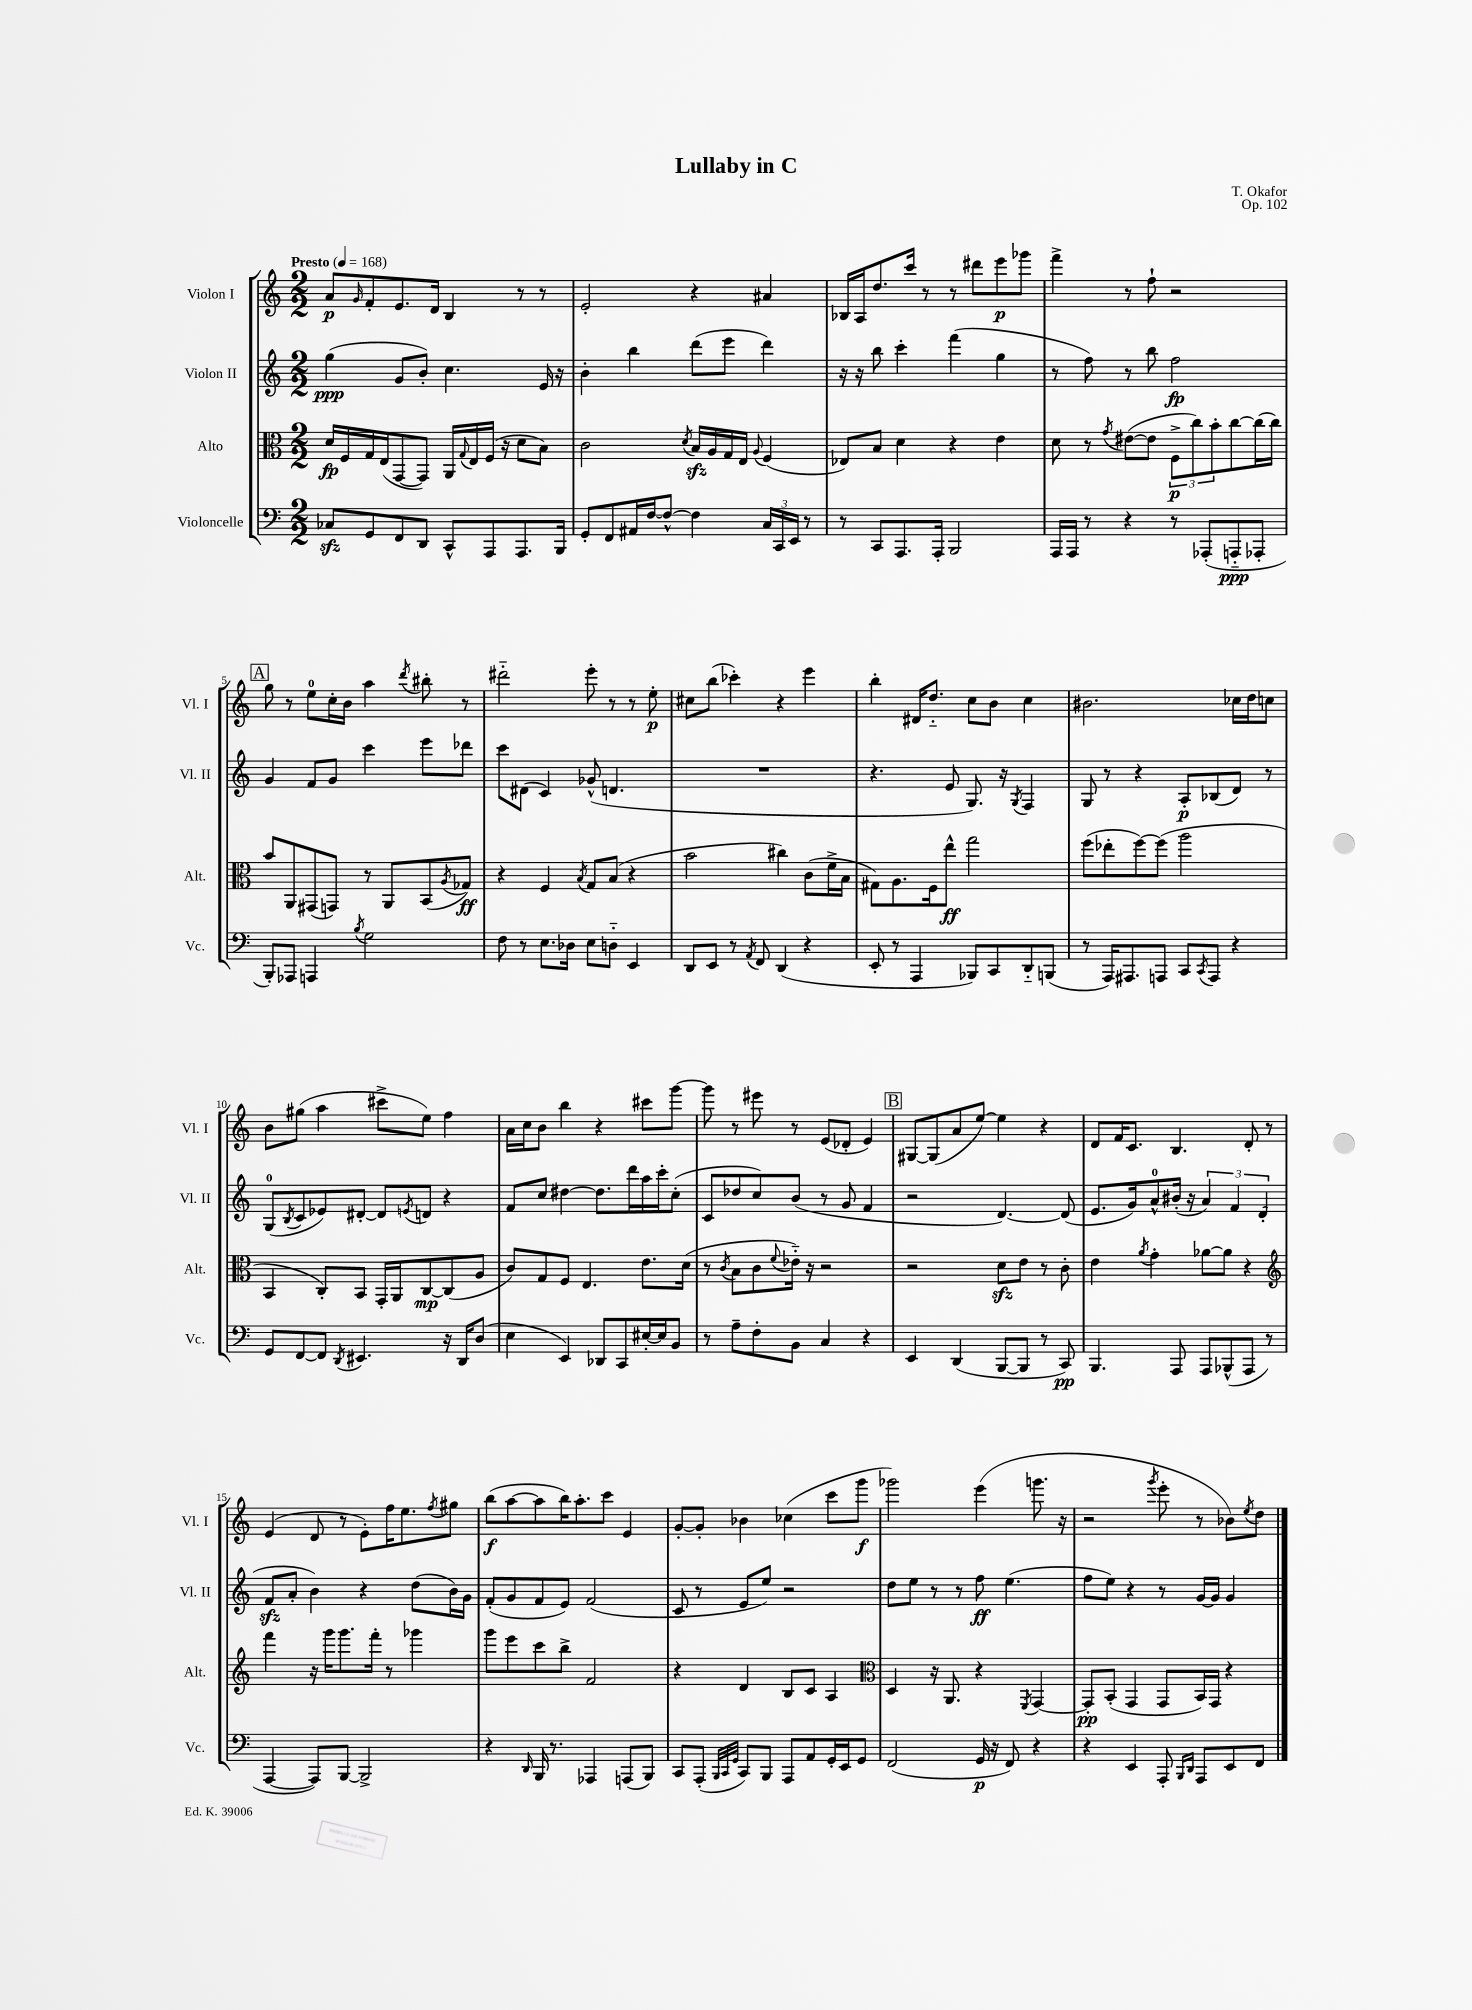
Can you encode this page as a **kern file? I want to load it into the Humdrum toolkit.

**kern	**dynam	**kern	**dynam	**kern	**dynam	**kern	**dynam
*part4	*part4	*part3	*part3	*part2	*part2	*part1	*part1
*staff4	*staff4	*staff3	*staff3	*staff2	*staff2	*staff1	*staff1
*I"Violoncelle	*	*I"Alto	*	*I"Violon II	*	*I"Violon I	*
*I'Vc.	*	*I'Alt.	*	*I'Vl. II	*	*I'Vl. I	*
*clefF4	*	*clefC3	*	*clefG2	*	*clefG2	*
*k[]	*	*k[]	*	*k[]	*	*k[]	*
*M2/2	*	*M2/2	*	*M2/2	*	*M2/2	*
*MM168	*	*MM168	*	*MM168	*	*MM168	*
=1	=1	=1	=1	=1	=1	=1	=1
!	!	!	!	!	!	!LO:TX:a:B:t=Presto	!
8C-Xzz/L	.	16d/LL	fp	(4gg\	ppp	8a/L	p
.	.	16F/	.	.	.	.	.
.	.	.	.	.	.	16qqg/	.
8GG/	.	16G/	.	.	.	8f'/	.
.	.	(16E/J	.	.	.	.	.
8FF/	.	[8GG/	.	8g/L	.	8.e/	.
8DD/J	.	8GG/J])	.	8b'/J)	.	.	.
.	.	.	.	.	.	16d/Jk	.
8CC^^/L	.	16AA/LL	.	4.cc\	.	4B/	.
.	.	8qqG/	.	.	.	.	.
.	.	16E/	.	.	.	.	.
8AAA/	.	(16F/JJ	.	.	.	.	.
.	.	16r	.	.	.	.	.
8.AAA/	.	8d\L	.	.	.	8r	.
.	.	8B\J)	.	16e/	.	8r	.
16BBB/Jk	.	.	.	16r	.	.	.
=2	=2	=2	=2	=2	=2	=2	=2
8GG'/L	.	2c\	.	4b'\	.	2e'/	.
8FF/	.	.	.	.	.	.	.
16AA#X/L	.	.	.	4bb\	.	.	.
[16F/J	.	.	.	.	.	.	.
8F^^/J_	.	.	.	.	.	.	.
.	.	8qd/	.	.	.	.	.
4F\]	.	16Bzz/LL	.	(8ddd\L	.	4r	.
.	.	16A/	.	.	.	.	.
.	.	16G/	.	8eee\J	.	.	.
.	.	16E/JJ	.	.	.	.	.
.	.	8qqA/	.	.	.	.	.
24C/LL	.	(4F/	.	4ddd\)	.	4a#X/	.
24CC/	.	.	.	.	.	.	.
24EE/JJ	.	.	.	.	.	.	.
8r	.	.	.	.	.	.	.
=3	=3	=3	=3	=3	=3	=3	=3
8r	.	8E-X/L)	.	16r	.	16B-X/LL	.
.	.	.	.	16r	.	16A/J	.
8CC/L	.	8B/J	.	8bb\	.	8.dd/	.
8.AAA/	.	4d\	.	4ccc'\	.	.	.
.	.	.	.	.	.	16ccc/Jk	.
.	.	.	.	.	.	8r	.
16AAA'/Jk	.	.	.	.	.	.	.
2BBB/	.	4r	.	(4fff\	.	8r	.
.	.	.	.	.	.	8ddd#X\L	.
.	.	4e\	.	4gg\	.	8eee\	p
.	.	.	.	.	.	8ggg-X\J	.
=4	=4	=4	=4	=4	=4	=4	=4
16AAA/LL	.	8d\	.	8r	.	4fff^\	.
16AAA/JJ	.	.	.	.	.	.	.
8r	.	8r	.	8ff\)	.	.	.
.	.	8qg/	.	.	.	.	.
4r	.	([8e#X\L	.	8r	.	8r	.
.	.	8e#\J]	.	8bb\	.	8ff`\	.
8r	.	12F^\L	p	2ff\	fp	2r	.
.	.	12cc\)	.	.	.	.	.
(8AAA-X'/L	.	.	.	.	.	.	.
.	.	12b'\	.	.	.	.	.
8AAAn/	ppp	[8cc\	.	.	.	.	.
8AAA-X'/J	.	(16cc\L]	.	.	.	.	.
.	.	16cc\JJ)	.	.	.	.	.
!!LO:LB:g=z
!!LO:REH:place=s1:t=A
=5	=5	=5	=5	=5	=5	=5	=5
8BBB'/L)	.	8b/L	.	4g/	.	8gg\	.
8AAA-X/J	.	8AA/	.	.	.	8r	.
4AAAn/	.	(8GG#X/	.	8f/L	.	8ee\L	.
.	.	8GGn/J)	.	8g/J	.	16cc'\L	.
.	.	.	.	.	.	16b\JJ	.
8qB/	.	.	.	.	.	.	.
2G\	.	8r	.	4ccc\	.	4aa\	.
.	.	8AA/L	.	.	.	.	.
.	.	.	.	.	.	8qddd/	.
.	.	(8BB/	.	8eee\L	.	8bb#X'\	.
.	.	8qA/	.	.	.	.	.
.	.	8G-X/J)	ff	8ddd-X\J	.	8r	.
=6	=6	=6	=6	=6	=6	=6	=6
8F\	.	4r	.	8ccc\L	.	2ddd#X\	.
8r	.	.	.	(8d#X\J	.	.	.
8.E\L	.	4F/	.	4c/)	.	.	.
16D-X\Jk	.	.	.	.	.	.	.
.	.	8qB/	.	.	.	.	.
8E\L	.	8G/L	.	(8g-X^^/	.	8eee'\	.
8Dn\J	.	(8B/J	.	4.dn/	.	8r	.
4EE/	.	4r	.	.	.	8r	.
.	.	.	.	.	.	8ee'\	p
=7	=7	=7	=7	=7	=7	=7	=7
8DD/L	.	2b\	.	1r	.	8cc#X\L	.
8EE/J	.	.	.	.	.	(8bb\J	.
8r	.	.	.	.	.	4ccc-X'\)	.
8qAA/	.	.	.	.	.	.	.
8FF/	.	.	.	.	.	.	.
(4DD/	.	4cc#X\)	.	.	.	4r	.
4r	.	(8c\L	.	.	.	4eee\	.
.	.	16f^\L	.	.	.	.	.
.	.	16B\JJ	.	.	.	.	.
=8	=8	=8	=8	=8	=8	=8	=8
8EE'/	.	8G#X\L)	.	4.r	.	4bb'\	.
8r	.	8.A\	.	.	.	.	.
4AAA/	.	.	.	.	.	16d#X/KL	.
.	.	16F\k	.	.	.	8.dd/J	.
.	.	8ee^^\J	ff	8e/	.	.	.
8BBB-X/L)	.	2gg\	.	8.G/)	.	8cc\L	.
8CC/	.	.	.	.	.	8b\J	.
.	.	.	.	16r	.	.	.
.	.	.	.	8qG/	.	.	.
8DD/	.	.	.	4F/	.	4cc\	.
(8BBBn/J	.	.	.	.	.	.	.
=9	=9	=9	=9	=9	=9	=9	=9
8r	.	(8ff\L	.	8G/	.	2.b#X\	.
16AAA/KL)	.	8ee-X'\	.	8r	.	.	.
8.AAA#X/	.	.	.	.	.	.	.
.	.	[8ff\)	.	4r	.	.	.
8AAAn/J	.	(8ff\J]	.	.	.	.	.
8CC/L	.	2aa\	.	8A'/L	p	.	.
8qCC/	.	.	.	.	.	.	.
8AAA/J	.	.	.	(8B-X/	.	.	.
4r	.	.	.	8d/J)	.	16cc-X\LL	.
.	.	.	.	.	.	16dd\J	.
.	.	.	.	8r	.	8ccn\J	.
!!LO:LB:g=z
=10	=10	=10	=10	=10	=10	=10	=10
8GG/L	.	4BB/	.	(8G/L	.	8b\L	.
.	.	.	.	8qB/	.	.	.
[8FF/	.	.	.	8c/	.	(8gg#X\J	.
8FF/J]	.	8C'/L)	.	8e-X/)	.	4aa\	.
8qDD/	.	.	.	.	.	.	.
4.EE#X/	.	8BB/J	.	[8d#X'/J	.	.	.
.	.	16GG'/LL	.	8d#/L]	.	8ccc#X^\L	.
.	.	16AA/J	.	.	.	.	.
.	.	.	.	8qen/	.	.	.
.	.	[8C/	mp	8dn/J	.	8ee\J)	.
16r	.	(8C/]	.	4r	.	4ff\	.
16DD/KL	.	.	.	.	.	.	.
(8D/J	.	8A/J	.	.	.	.	.
=11	=11	=11	=11	=11	=11	=11	=11
4E\	.	8c/L)	.	8f/L	.	16a\LL	.
.	.	.	.	.	.	16cc\J	.
.	.	8G/	.	8cc/J	.	8b\J	.
4EE/)	.	8F/J	.	[4dd#X\	.	4bb\	.
.	.	4.E/	.	.	.	.	.
8DD-X/L	.	.	.	8.dd#\L]	.	4r	.
8CC/	.	.	.	.	.	.	.
.	.	.	.	16ddd\L	.	.	.
[16E#X'/L	.	8.e\L	.	16aa\	.	8ccc#X\L	.
16E#/J]	.	.	.	16ccc'\J	.	.	.
8BB/J	.	.	.	(8cc'\J	.	[8ggg\J	.
.	.	(16d\Jk	.	.	.	.	.
=12	=12	=12	=12	=12	=12	=12	=12
8r	.	8r	.	8c/L	.	8ggg\]	.
.	.	8qc/	.	.	.	.	.
8A~\L	.	8B\L	.	8dd-X/	.	8r	.
8F'\	.	8c\	.	8cc/)	.	8eee#X\	.
.	.	8qqf/	.	.	.	.	.
8BB\J	.	16e-X\Jk)	.	(8b/J	.	8r	.
.	.	16r	.	.	.	.	.
4C/	.	2r	.	8r	.	(8e/L	.
.	.	.	.	8g/	.	8d-X'/J	.
4r	.	.	.	4f/	.	4e/)	.
!!LO:REH:place=s1:t=B
=13	=13	=13	=13	=13	=13	=13	=13
4EE/	.	2r	.	2r	.	[8G#X/L	.
.	.	.	.	.	.	(8G#/]	.
(4DD/	.	.	.	.	.	8a/	.
.	.	.	.	.	.	[8ee/J)	.
[8BBB/L	.	8dzz\L	.	[4.d/)	.	4ee\]	.
8BBB/J]	.	8e\J	.	.	.	.	.
8r	.	8r	.	.	.	4r	.
8CC/)	pp	8c'\	.	(8d/]	.	.	.
=14	=14	=14	=14	=14	=14	=14	=14
4.BBB/	.	4e\	.	8.e/L	.	8d/L	.
.	.	.	.	.	.	16f/K	.
.	.	.	.	16g/k)	.	8.c/J	.
.	.	8qa/	.	.	.	.	.
.	.	4g'\	.	8a^^/	.	.	.
8AAA/	.	.	.	(16b#X'/Jk	.	4.B/	.
.	.	.	.	16r	.	.	.
8AAA/L	.	[8a-X\L	.	6a/)	.	.	.
(8BBB-X^^/	.	8a-\J]	.	.	.	.	.
.	.	.	.	6f/	.	.	.
8AAA/J	.	4r	.	.	.	8d'/	.
.	.	.	.	(6d'/	.	.	.
8r	.	.	.	.	.	8r	.
!!LO:LB:g=z
=15	=15	=15	=15	=15	=15	=15	=15
*	*	*clefG2	*	*	*	*	*
[4AAA/	.	4fff\	.	8fzz/L	.	(4e/	.
.	.	.	.	8a'/J	.	.	.
8AAA/L])	.	16r	.	4b\)	.	8d/	.
.	.	16ggg\KL	.	.	.	.	.
[8BBB/J	.	8.ggg\	.	.	.	8r	.
2BBB^/]	.	.	.	4r	.	8e'\L)	.
.	.	16fff'\Jk	.	.	.	.	.
.	.	8r	.	.	.	16ff\K	.
.	.	.	.	.	.	8.ee\	.
.	.	4ggg-X\	.	(8dd\L	.	.	.
.	.	.	.	.	.	8qff/	.
.	.	.	.	16b\L)	.	8gg#X\J	.
.	.	.	.	16g\JJ	.	.	.
=16	=16	=16	=16	=16	=16	=16	=16
4r	.	8ggg\L	.	(8f'/L	.	(8bb\L	f
.	.	8eee\	.	8g/	.	[8aa\	.
16qqDD/	.	.	.	.	.	.	.
16BBB/	.	8ccc\	.	8f/	.	8aa\]	.
8.r	.	.	.	.	.	.	.
.	.	8bb^\J	.	8e/J)	.	16bb\K)	.
.	.	.	.	.	.	8.aa'\	.
4AAA-X/	.	2f/	.	(2f/	.	.	.
.	.	.	.	.	.	8ccc\J	.
(8AAAn/L	.	.	.	.	.	4e/	.
8BBB/J)	.	.	.	.	.	.	.
=17	=17	=17	=17	=17	=17	=17	=17
8CC/L	.	4r	.	8c/	.	[8g'/L	.
(8AAA'/J	.	.	.	8r	.	8g'/J]	.
32qqBBB/LLL	.	.	.	.	.	.	.
32qqCC/	.	.	.	.	.	.	.
32qqGG/JJJ	.	.	.	.	.	.	.
8CC/L)	.	4d/	.	8e/L	.	4b-X\	.
8BBB/J	.	.	.	8ee/J)	.	.	.
8AAA/L	.	8B/L	.	2r	.	(4cc-X\	.
8AA/	.	8c/J	.	.	.	.	.
16GG'/L	.	4A/	.	.	.	8ccc\L	.
16EE/J	.	.	.	.	.	.	.
8GG/J	.	.	.	.	.	8ggg\J	f
=18	=18	=18	=18	=18	=18	=18	=18
*	*	*clefC3	*	*	*	*	*
(2FF/	.	4D/	.	8dd\L	.	2ggg-X\)	.
.	.	.	.	8ee\J	.	.	.
.	.	16r	.	8r	.	.	.
.	.	8.AA/	.	.	.	.	.
.	.	.	.	8r	.	.	.
16GG/	p	4r	.	8ff\	ff	(4eee\	.
16r	.	.	.	.	.	.	.
8FF/)	.	.	.	(4.ee\	.	.	.
.	.	8qFF/	.	.	.	.	.
4r	.	[4GG/	.	.	.	8.gggn\	.
.	.	.	.	.	.	16r	.
=19	=19	=19	=19	=19	=19	=19	=19
4r	.	8GG'/L]	pp	8ff\L	.	2r	.
.	.	(8BB'/J	.	8ee\J)	.	.	.
4EE/	.	4GG/	.	4r	.	.	.
.	.	.	.	.	.	8qggg/	.
8AAA'/	.	8GG/L	.	8r	.	8eee'\	.
16qqBBB/LL	.	.	.	.	.	.	.
16qqDD/JJ	.	.	.	.	.	.	.
8AAA/L	.	16BB/L)	.	[16g/LL	.	8r	.
.	.	16GG/JJ	.	16g/JJ]	.	.	.
8EE/	.	4r	.	4g/	.	8b-X\L)	.
.	.	.	.	.	.	8qee/	.
8FF/J	.	.	.	.	.	8dd\J	.
==	==	==	==	==	==	==	==
*-	*-	*-	*-	*-	*-	*-	*-
